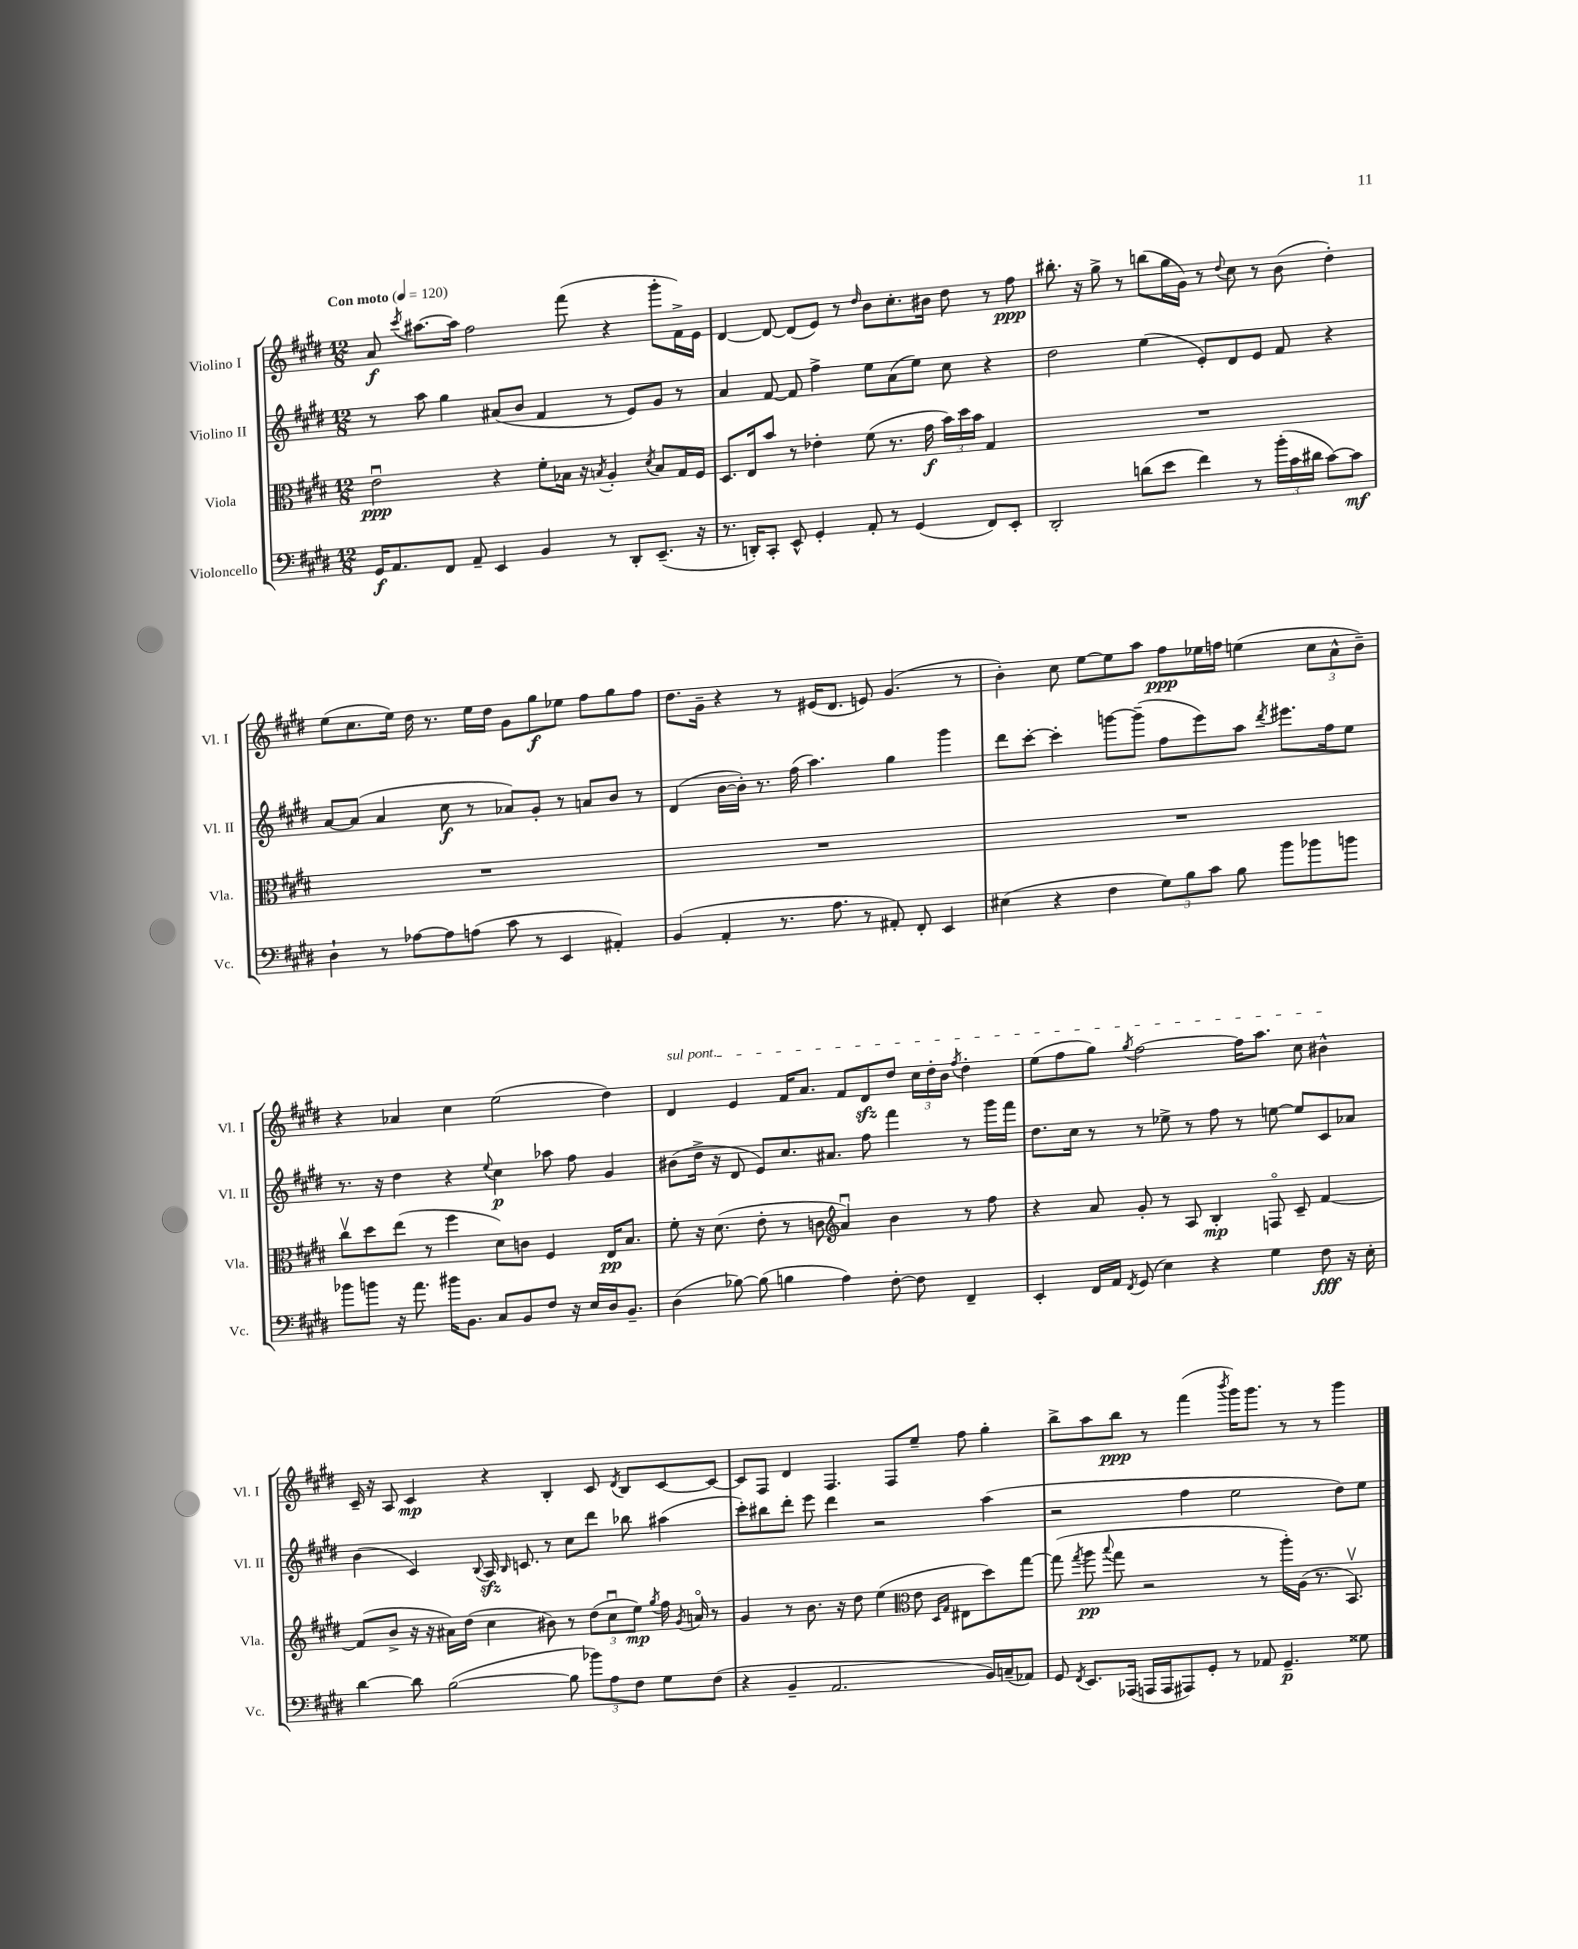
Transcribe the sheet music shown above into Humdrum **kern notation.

**kern	**dynam	**kern	**dynam	**kern	**dynam	**kern	**dynam
*part4	*part4	*part3	*part3	*part2	*part2	*part1	*part1
*staff4	*staff4	*staff3	*staff3	*staff2	*staff2	*staff1	*staff1
*I"Violoncello	*	*I"Viola	*	*I"Violino II	*	*I"Violino I	*
*I'Vc.	*	*I'Vla.	*	*I'Vl. II	*	*I'Vl. I	*
*clefF4	*	*clefC3	*	*clefG2	*	*clefG2	*
*k[f#c#g#d#]	*	*k[f#c#g#d#]	*	*k[f#c#g#d#]	*	*k[f#c#g#d#]	*
*M12/8	*	*M12/8	*	*M12/8	*	*M12/8	*
*MM120	*	*MM120	*	*MM120	*	*MM120	*
=1	=1	=1	=1	=1	=1	=1	=1
!	!	!	!	!	!	!LO:TX:a:B:t=Con moto	!
16GG#/KL	f	2eu\	ppp	8r	.	8a/	f
8.AA/	.	.	.	.	.	.	.
.	.	.	.	.	.	8qccc#/	.
.	.	.	.	8aa\	.	[8.aa#X\L	.
8FF#/J	.	.	.	4gg#\	.	.	.
.	.	.	.	.	.	16aa#\Jk]	.
8AA~/	.	.	.	.	.	2ff#\	.
4EE/	.	4r	.	(8a#X/L	.	.	.
.	.	.	.	8b/J	.	.	.
4BB/	.	8f#'\L	.	4f#/	.	.	.
.	.	16B-X\Jk	.	.	.	(8fff#\	.
.	.	16r	.	.	.	.	.
.	.	8qBn/	.	.	.	.	.
8r	.	4A'/	.	8r	.	4r	.
8DD#'/L	.	.	.	8e/L)	.	.	.
.	.	8qd#/	.	.	.	.	.
(8.EE~/J	.	8B/L	.	8g#/J	.	8ggg#'\L	.
.	.	16G#/L	.	8r	.	16f#^\L)	.
16r	.	16F#/JJ	.	.	.	16e\JJ	.
=2	=2	=2	=2	=2	=2	=2	=2
8.r	.	8.D#/L	.	4a/	.	[4d#/	.
16DDn'/KL)	.	16E/k	.	.	.	.	.
8CC#'/J	.	8b/J	.	[8f#/	.	8d#/_	.
8EE^^/	.	8r	.	8f#/]	.	(8d#/L]	.
4GG#'/	.	4e-X'\	.	4ff#^\	.	8e/J)	.
.	.	.	.	.	.	8r	.
.	.	.	.	.	.	16qqdd#/	.
8AA'/	.	(8f#\	.	8ee\L	.	8b\L	.
8r	.	8.r	.	(8a\	.	8.cc#'\	.
(4GG#/	.	.	.	8ee\J)	.	.	.
.	.	16g#\	f	.	.	16b#X\Jk	.
.	.	24b\LL)	.	8cc#\	.	8dd#\	.
.	.	24dd#\	.	.	.	.	.
.	.	24b\JJ	.	.	.	.	.
8FF#/L)	.	4G#/	.	4r	.	8r	.
8EE'/J	.	.	.	.	.	8ff#\	ppp
=3	=3	=3	=3	=3	=3	=3	=3
2DD#'/	.	1.r	.	2dd#\	.	8.bb#X'\	.
.	.	.	.	.	.	16r	.
.	.	.	.	.	.	8gg#^\	.
.	.	.	.	.	.	8r	.
(8dn\L	.	.	.	(4ee\	.	(8bbn\L	.
8e\J	.	.	.	.	.	16gg#\L	.
.	.	.	.	.	.	16g#\JJ)	.
4f#\)	.	.	.	8e'/L)	.	8r	.
.	.	.	.	.	.	8qqdd#/	.
.	.	.	.	8d#/	.	8cc#\	.
8r	.	.	.	8e/J	.	8r	.
(24b'\LL	.	.	.	8f#/	.	(8b\	.
24c#\	.	.	.	.	.	.	.
24d#X\JJ	.	.	.	.	.	.	.
[8c#\L)	.	.	.	4r	.	4dd#'\)	.
8c#\J]	mf	.	.	.	.	.	.
!!LO:LB:g=z
=4	=4	=4	=4	=4	=4	=4	=4
4D#`\	.	1.r	.	[8a/L	.	(8ee\L	.
.	.	.	.	(8a/J]	.	8.cc#\	.
8r	.	.	.	4a/	.	.	.
.	.	.	.	.	.	16ee\Jk)	.
[8A-X\L	.	.	.	.	.	16dd#\	.
.	.	.	.	.	.	8.r	.
8A-\]	.	.	.	8cc#\	f	.	.
(8An\J	.	.	.	8r	.	16ee\LL	.
.	.	.	.	.	.	16dd#\JJ	.
8c#\	.	.	.	8a-X/L)	.	8g#\L	.
8r	.	.	.	8g#'/J	.	8gg#\	f
4EE/	.	.	.	8r	.	8ee-X\J	.
.	.	.	.	8an/L	.	8ff#\L	.
4AA#X'/)	.	.	.	8b/J	.	8gg#\	.
.	.	.	.	8r	.	8ff#\J	.
=5	=5	=5	=5	=5	=5	=5	=5
(4BB/	.	1.r	.	(4d#/	.	8.dd#\L	.
.	.	.	.	.	.	16g#~\Jk	.
4AA'/	.	.	.	[16b\LL	.	4r	.
.	.	.	.	16b'\JJ])	.	.	.
.	.	.	.	8.r	.	.	.
8.r	.	.	.	.	.	8r	.
.	.	.	.	(16ff#\	.	.	.
.	.	.	.	4.aa\)	.	(16e#X/KL	.
8.A\	.	.	.	.	.	8.d#/J	.
8r	.	.	.	.	.	8en/)	.
8AA#X'/)	.	.	.	4gg#\	.	(4.g#/	.
8FF#'/	.	.	.	.	.	.	.
4EE/	.	.	.	4ggg#\	.	.	.
.	.	.	.	.	.	8r	.
=6	=6	=6	=6	=6	=6	=6	=6
(4E#X\	.	1.r	.	8ddd#\L	.	4b'\)	.
.	.	.	.	[8ccc#'\J	.	.	.
4r	.	.	.	4ccc#'\]	.	8cc#\	.
.	.	.	.	.	.	[8ee\L	.
4F#\	.	.	.	[8gggn\L	.	8ee\]	.
.	.	.	.	(8ggg~\J]	.	8aa\J	.
12G#\L)	.	.	.	8ff#\L	.	8ff#\L	ppp
12B\	.	.	.	.	.	.	.
.	.	.	.	8eee\)	.	16ee-X\L	.
12c#\J	.	.	.	.	.	.	.
.	.	.	.	.	.	16ffn\JJ	.
8B\	.	.	.	8aa\J	.	(4een\	.
.	.	.	.	8qddd#/	.	.	.
8b\L	.	.	.	8.eee#X\L	.	.	.
8b-X\	.	.	.	.	.	12cc#\L	.
.	.	.	.	16ff#\k	.	.	.
.	.	.	.	.	.	12a^^\	.
8bn\J	.	.	.	8ee\J	.	.	.
.	.	.	.	.	.	12b~\J)	.
!!LO:LB:g=z
=7	=7	=7	=7	=7	=7	=7	=7
8b-X\L	.	8cc#v\L	.	8.r	.	4r	.
8bn\J	.	8dd#\	.	.	.	.	.
.	.	.	.	16r	.	.	.
16r	.	(8ee\J	.	4dd#\	.	4a-X/	.
8.a\	.	.	.	.	.	.	.
.	.	8r	.	.	.	.	.
16b#X\KL	.	4ff#\	.	4r	.	4cc#\	.
8.BB\J	.	.	.	.	.	.	.
.	.	.	.	8qqee/	.	.	.
8C#/L	.	8d#\L)	.	4cc#\	p	(2ee\	.
8BB/	.	8cn\J	.	.	.	.	.
8F#/J	.	4F#/	.	8aa-X\	.	.	.
16r	.	.	.	8ff#\	.	.	.
16E/LL	.	.	.	.	.	.	.
16D#/J	.	16E/KL	pp	4g#/	.	4dd#\)	.
8.BB~/J	.	8.B/J	.	.	.	.	.
=8	=8	=8	=8	=8	=8	=8	=8
!	!	!	!	!	!	!LO:TX:a:i:t=sul pont.	!
(4D#\	.	8f#'\	.	(8b#X\L	.	4d#/	.
.	.	16r	.	16dd#^\Jk	.	.	.
.	.	(8.d#\	.	16r	.	.	.
[8B-X\)	.	.	.	8d#/	.	4e/	.
(8B-\]	.	8e'\	.	8e/L)	.	.	.
4Bn\	.	8r	.	8.cc#/	.	16f#/KL	.
.	.	.	.	.	.	8.a/J	.
.	.	8cn\	.	.	.	.	.
.	.	.	.	8.a#X/J	.	.	.
*	*	*clefG2	*	*	*	*	*
4A\)	.	4au/)	.	.	.	8f#/L	.
.	.	.	.	8ff#\	.	8d#zz/	.
[8F#'\	.	4b\	.	4fff#\	.	8dd#/J	.
8F#\]	.	.	.	.	.	24cc#\LL	.
.	.	.	.	.	.	24dd#'\	.
.	.	.	.	.	.	24b\JJ	.
.	.	.	.	.	.	8qff#/	.
4FF#~/	.	8r	.	8r	.	4dd#'\	.
.	.	8ff#\	.	16ggg#\LL	.	.	.
.	.	.	.	16fff#\JJ	.	.	.
=9	=9	=9	=9	=9	=9	=9	=9
4EE'/	.	4r	.	8.dd#\L	.	(8ee\L	.
.	.	.	.	.	.	8ff#\	.
.	.	.	.	16cc#\Jk	.	.	.
16FF#/LL	.	8a/	.	8r	.	8gg#\J)	.
16AA/JJ	.	.	.	.	.	.	.
8qFF#/	.	.	.	.	.	8qgg#/	.
(8GG#/	.	8g#'/	.	8r	.	[2ff#\	.
4E\)	.	8r	.	8ee-X^\	.	.	.
.	.	8A/	.	8r	.	.	.
4r	.	4B'/	mp	8ff#\	.	.	.
.	.	.	.	8r	.	16ff#\KL]	.
.	.	.	.	.	.	8.aa\J	.
4G#\	.	8Fn/	.	[8een\	.	.	.
.	.	8c#~/	.	8ee/L]	.	8cc#\	.
8F#\	fff	[4f#/	.	8c#/	.	4b#X^^\	.
16r	.	.	.	8a-X/J	.	.	.
16E'\	.	.	.	.	.	.	.
!!LO:LB:g=z
=10	=10	=10	=10	=10	=10	=10	=10
[4d#\	.	(8f#/L]	.	(4b\	.	16c#~/	.
.	.	.	.	.	.	16r	.
.	.	8b^/J	.	.	.	8A/	.
8d#\]	.	16r	.	4c#/)	.	4c#/	mp
.	.	16r	.	.	.	.	.
([2B\	.	16a#X\LL)	.	.	.	.	.
.	.	(16dd#\JJ	.	.	.	.	.
.	.	.	.	8qqB/	.	.	.
.	.	4cc#\	.	16Azz/	.	4r	.
.	.	.	.	16qqB/	.	.	.
.	.	.	.	8.cn/	.	.	.
.	.	8b#X\)	.	8r	.	4B'/	.
8B\]	.	8r	.	8cc#\L	.	.	.
12b-X\L)	.	(12dd#\L	.	8ddd#\J	.	8c#/	.
12A\	.	12cc#u\	.	.	.	.	.
.	.	.	.	.	.	8qd#/	.
.	.	.	.	8bb-X\	.	8B/L	.
12F#\J	.	12ee\J)	mp	.	.	.	.
.	.	8qgg#/	.	.	.	.	.
8G#\L	.	16ff#\	.	(4aa#X\	.	[8c#/	.
.	.	8qg#/	.	.	.	.	.
.	.	16an/	.	.	.	.	.
(8F#\J	.	8r	.	.	.	8c#/J_	.
=11	=11	=11	=11	=11	=11	=11	=11
4r	.	4g#/	.	8ccc#'\L)	.	8c#/L]	.
.	.	.	.	8bb#X\	.	8F#/J	.
4BB~/	.	8r	.	8ddd#'\J	.	4d#/	.
.	.	8.b\	.	8eee\	.	.	.
2.AA/	.	.	.	4ddd#\	.	4.F#/	.
.	.	16r	.	.	.	.	.
.	.	8dd#\	.	.	.	.	.
.	.	(4ee\	.	2r	.	.	.
.	.	.	.	.	.	8F#/L	.
*	*	*clefC3	*	*	*	*	*
.	.	8e\	.	.	.	8ee~/J	.
.	.	16qqD#/LL	.	.	.	.	.
.	.	16qqG#/JJ	.	.	.	.	.
.	.	8E#X\L	.	.	.	8ff#\	.
16BB/LL)	.	8dd#\)	.	(4aa\	.	4gg#'\	.
(16Cn~/J	.	.	.	.	.	.	.
8AA-X/J)	.	[8gg#\J	.	.	.	.	.
=12	=12	=12	=12	=12	=12	=12	=12
8GG#/	.	(8gg#\]	.	2r	.	8bb^\L	.
8qFF#/	.	8qgg#/	.	.	.	.	.
8.EE/L	.	8aa\	pp	.	.	8aa\	.
.	.	8qqbb/	.	.	.	.	.
.	.	8gg#\	.	.	.	8bb\J	ppp
(16AAA-X/Jk	.	.	.	.	.	.	.
16AAAn/LL	.	2r	.	.	.	8r	.
16AAA/J	.	.	.	.	.	.	.
8AAA#X/)	.	.	.	4ff#\	.	(4fff#\	.
8GG#'/J	.	.	.	.	.	.	.
.	.	.	.	.	.	8qbbb/	.
8r	.	.	.	2ee\	.	16ggg#\KL)	.
.	.	.	.	.	.	8.ggg#\J	.
8AA-X/	.	8r	.	.	.	.	.
4.GG#~/	p	16aa'\LL)	.	.	.	8r	.
.	.	(16A\JJ	.	.	.	.	.
.	.	8.r	.	.	.	8r	.
.	.	.	.	8dd#\L)	.	4ggg#\	.
.	.	8.BBv/)	.	.	.	.	.
8G##X\	.	.	.	8ee\J	.	.	.
==	==	==	==	==	==	==	==
*-	*-	*-	*-	*-	*-	*-	*-
